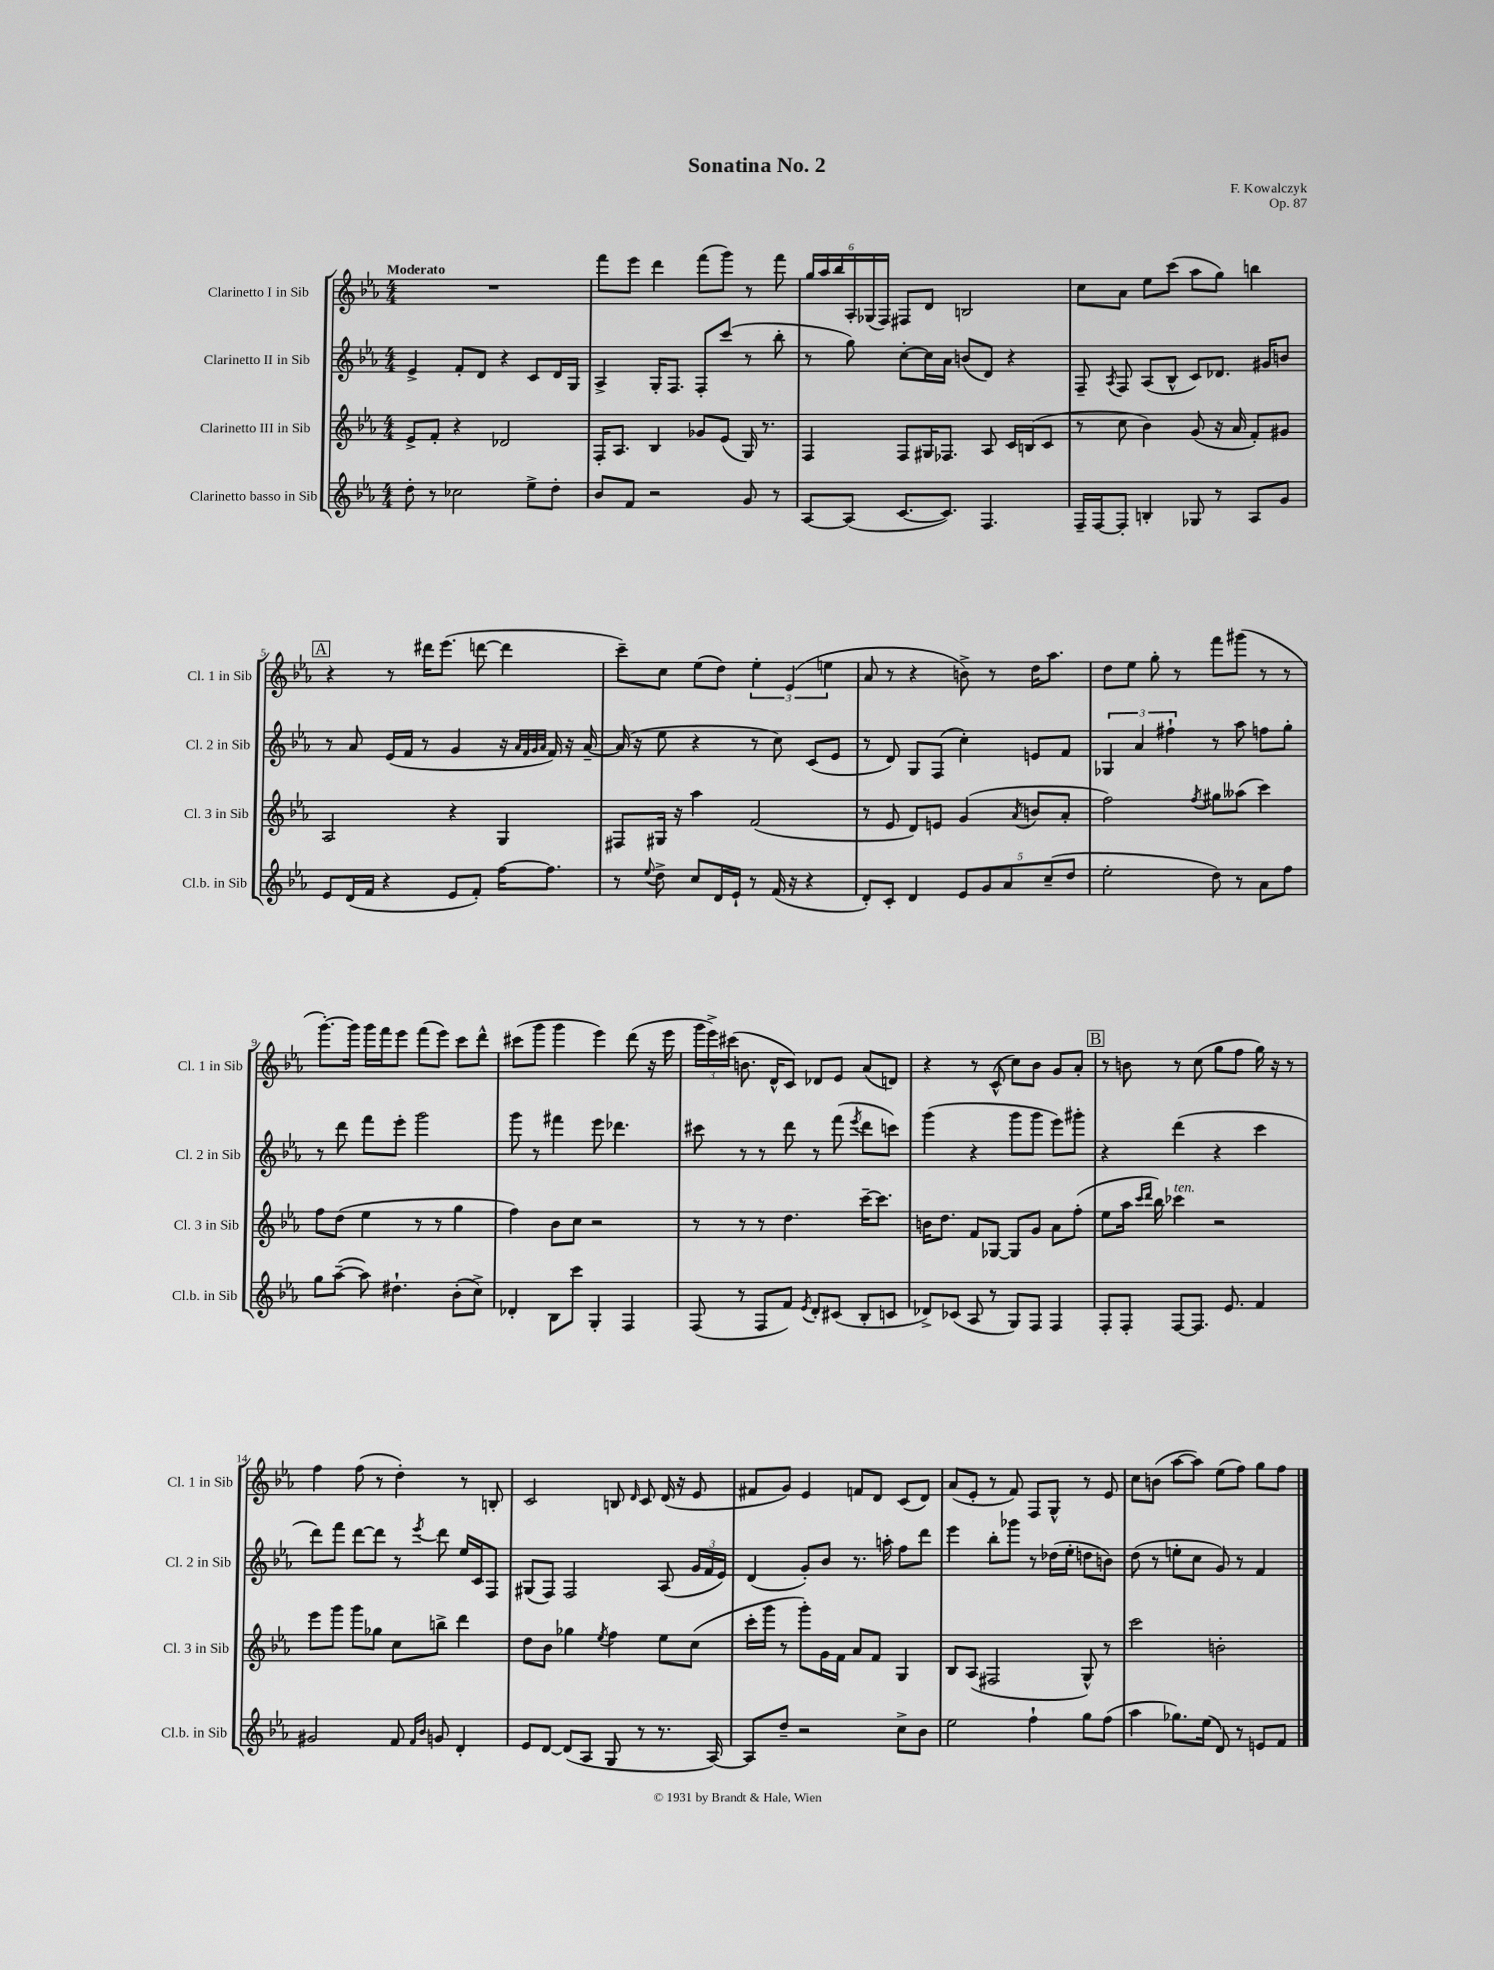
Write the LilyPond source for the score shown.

\header { title = "Sonatina No. 2" composer = "F. Kowalczyk" opus = "Op. 87" }
<<
\new StaffGroup <<
\new Staff = "s0" \with { instrumentName = "Clarinetto I in Sib" shortInstrumentName = "Cl. 1 in Sib" } {
    \clef treble \key ees \major \numericTimeSignature \time 4/4 \tempo "Moderato"
    \autoBeamOff R1 |
    f'''8[ ees'''8] d'''4 f'''8[( g'''8]) r8 f'''8 |
    \tuplet 6/4 { g''16[ aes''16 bes''16 aes16-. ges16( f16]) } fis8[ d'8] b2 |
    c''8[ aes'8] ees''8[ c'''8]( aes''8[ g''8]) b''4 |
    \mark \markup { \box "A" } r4 r8 dis'''16[ ees'''8.]( d'''8~ d'''4 |
    c'''8[--) c''8] ees''8[( d''8]) \tuplet 3/2 { ees''4-. ees'4( e''4 } |
    aes'8 r8 r4 b'8->) r8 d''16[ aes''8.] |
    d''8[ ees''8] g''8-. r8 f'''8[ gis'''8]( r8 r8 |
    g'''8.[~-.) g'''16] g'''16[ f'''16 ees'''8] f'''8[( ees'''8]) c'''8[ d'''8]-^ |
    cis'''8[( g'''8] g'''4 ees'''4) d'''8( r16 ees'''16 |
    \tuplet 3/2 { g'''16[ ees'''16->) cis'''16]( } b'8. d'16[-^ c'8]) des'8[ ees'8] aes'8[( d'8]) |
    r4 r8 c'8-^( c''8[) bes'8] g'8[ aes'8]-. |
    \mark \markup { \box "B" } r8 b'8 r8 c''8( g''8[ f''8] g''16) r16 r8 |
    f''4 f''8( r8 d''4-.) r8 b8-. |
    c'2 b8 \grace { d'16 } c'8 d'16( r16 ees'8 |
    fis'8[ g'8]) ees'4 f'8[ d'8] c'8[( d'8]) |
    aes'8[( ees'8]-. r8 f'8) f8[ g8]-^ r8 ees'8 |
    c''8[ b'8]( aes''8[~ aes''8]) ees''8[( f''8]) g''8[ f''8] \bar "|." |
}
\new Staff = "s1" \with { instrumentName = "Clarinetto II in Sib" shortInstrumentName = "Cl. 2 in Sib" } {
    \clef treble \key ees \major \numericTimeSignature \time 4/4
    \autoBeamOff ees'4-> f'8[-. d'8] r4 c'8[ d'16 g16] |
    aes4-> g16[-. f8.] f8[-. c'''8]( r8 bes''8-. |
    r8 g''8) c''8[~-. c''16 aes'16] b'8[( d'8]) r4 |
    f8-- \acciaccatura { aes8 } f8 aes8[( bes8]-^ c'8[) des'8.] gis'16[ b'8] |
    \mark \markup { \box "A" } r8 aes'8 ees'16[( f'16] r8 g'4 r16 \grace { aes'32[ f'32 g'32 aes'32] } f'16) r16 aes'16~-- |
    aes'16( r16 ees''8 r4 r8 c''8) c'8[( ees'8] |
    r8 d'8) g8[ f8]( c''4-.) e'8[ f'8] |
    \tuplet 3/2 { ges4 aes'4 fis''4-! } r8 aes''8 f''8[ g''8]-. |
    r8 d'''8 f'''8[ ees'''8]-. g'''2 |
    g'''8 r8 fis'''4 ees'''8 des'''4. |
    cis'''8 r8 r8 d'''8 r8 f'''8( \acciaccatura { ees'''8 } d'''8[ c'''8]) |
    g'''4( r4 g'''8[ g'''8] ees'''8[) gis'''8]-. |
    \mark \markup { \box "B" } r4 d'''4( r4 c'''4 |
    d'''8[) f'''8] d'''8[~ d'''8] r8 \acciaccatura { ees'''8 } d'''8 ees''16[ c'16 f8] |
    gis8[( f8]) f2 aes8( \tuplet 3/2 { g'16[ f'16 ees'16]) } |
    d'4( g'8[-.) bes'8] r8. a''16-. f''8[ d'''8] |
    ees'''4 bes''8[-. ges'''8] r8 des''16[( ees''16]-. d''8[ b'8]) |
    d''8( r8 e''8[-. c''8] g'8) r8 f'4 \bar "|." |
}
\new Staff = "s2" \with { instrumentName = "Clarinetto III in Sib" shortInstrumentName = "Cl. 3 in Sib" } {
    \clef treble \key ees \major \numericTimeSignature \time 4/4
    \autoBeamOff ees'8[-> f'8]-. r4 des'2 |
    f16[-. aes8.] bes4 ges'8[ ees'8]( g16) r8. |
    f4 f8[ gis16 fes8.] aes8 c'16[ b16( c'8] |
    r8 c''8 bes'4) g'8( r16 aes'16 f'8[-.) gis'8] |
    \mark \markup { \box "A" } aes2 r4 g4 |
    fis8[ gis16] r16 aes''4 f'2( |
    r8 ees'8 d'8[) e'8] g'4( \acciaccatura { aes'8 } b'8[ aes'8]-. |
    f''2) \acciaccatura { f''8 } gis''8[ aeses''8]( c'''4) |
    f''8[ d''8]( ees''4 r8 r8 g''4 |
    f''4) bes'8[ c''8] r2 |
    r8 r8 r8 d''4. c'''16[~-- c'''8.] |
    b'16[ d''8.] f'8[ ges8]~ ges8[ g'8] aes'8[ f''8]-.( |
    \mark \markup { \box "B" } ees''8[ aes''16] \grace { c'''16[ d'''16] } bes''16) ces'''4^\markup { \italic "ten." } r2 |
    ees'''8[ g'''8] g'''8[ ges''8] c''8[ b''8]-> d'''4 |
    d''8[ bes'8] ges''4 \acciaccatura { ees''8 } f''4 ees''8[ c''8]( |
    c'''16[-. g'''16] r8 g'''8[-.) g'16 f'16] aes'8[ f'8] g4 |
    bes8[ aes8]( fis2 g8-^) r8 |
    c'''2 b'2-. \bar "|." |
}
\new Staff = "s3" \with { instrumentName = "Clarinetto basso in Sib" shortInstrumentName = "Cl.b. in Sib" } {
    \clef treble \key ees \major \numericTimeSignature \time 4/4
    \autoBeamOff d''8-. r8 ces''2 ees''8[-> d''8]-. |
    bes'8[ f'8] r2 g'8 r8 |
    aes8[~ aes8]( c'8.[~ c'8.]) f4. |
    f16[-- f16~ f8]-. b4-. ges8 r8 aes8[ g'8] |
    \mark \markup { \box "A" } ees'8[ d'16( f'16] r4 ees'8[ f'8]-.) f''16[~ f''8.] |
    r8 \appoggiatura { ees''8 } d''8-> c''8[ d'16 ees'16]-! r8 f'16( r16 r4 |
    d'8[-.) c'8]-. d'4 \tuplet 5/4 { ees'8[ g'8 aes'8 c''8--( d''8] } |
    ees''2-. d''8) r8 aes'8[ f''8] |
    g''8[ aes''8]~--( aes''8) dis''4.-! bes'8[-.( c''8]->) |
    des'4-. bes8[ c'''8] g4-. f4 |
    f8( r8 f8[ f'8]) \acciaccatura { ees'8 } d'8[-. cis'8]( bes8[-. c'8] |
    des'8[->) ces'8]( aes8 r8 g8[) f8] f4 |
    \mark \markup { \box "B" } f8[-. f8]-. f8[~ f8.] ees'8. f'4 |
    gis'2 f'8 \grace { f'16[ bes'16] } g'8 d'4-. |
    ees'8[ d'8]~ d'8[( aes8] g8 r8 r8. aes16~) |
    aes8[ d''8]-- r2 c''8[-> bes'8] |
    ees''2 f''4-! g''8[ f''8]( |
    aes''4 ges''8.[) ees''16]( d'8) r8 e'8[ f'8] \bar "|." |
}
>>
>>
